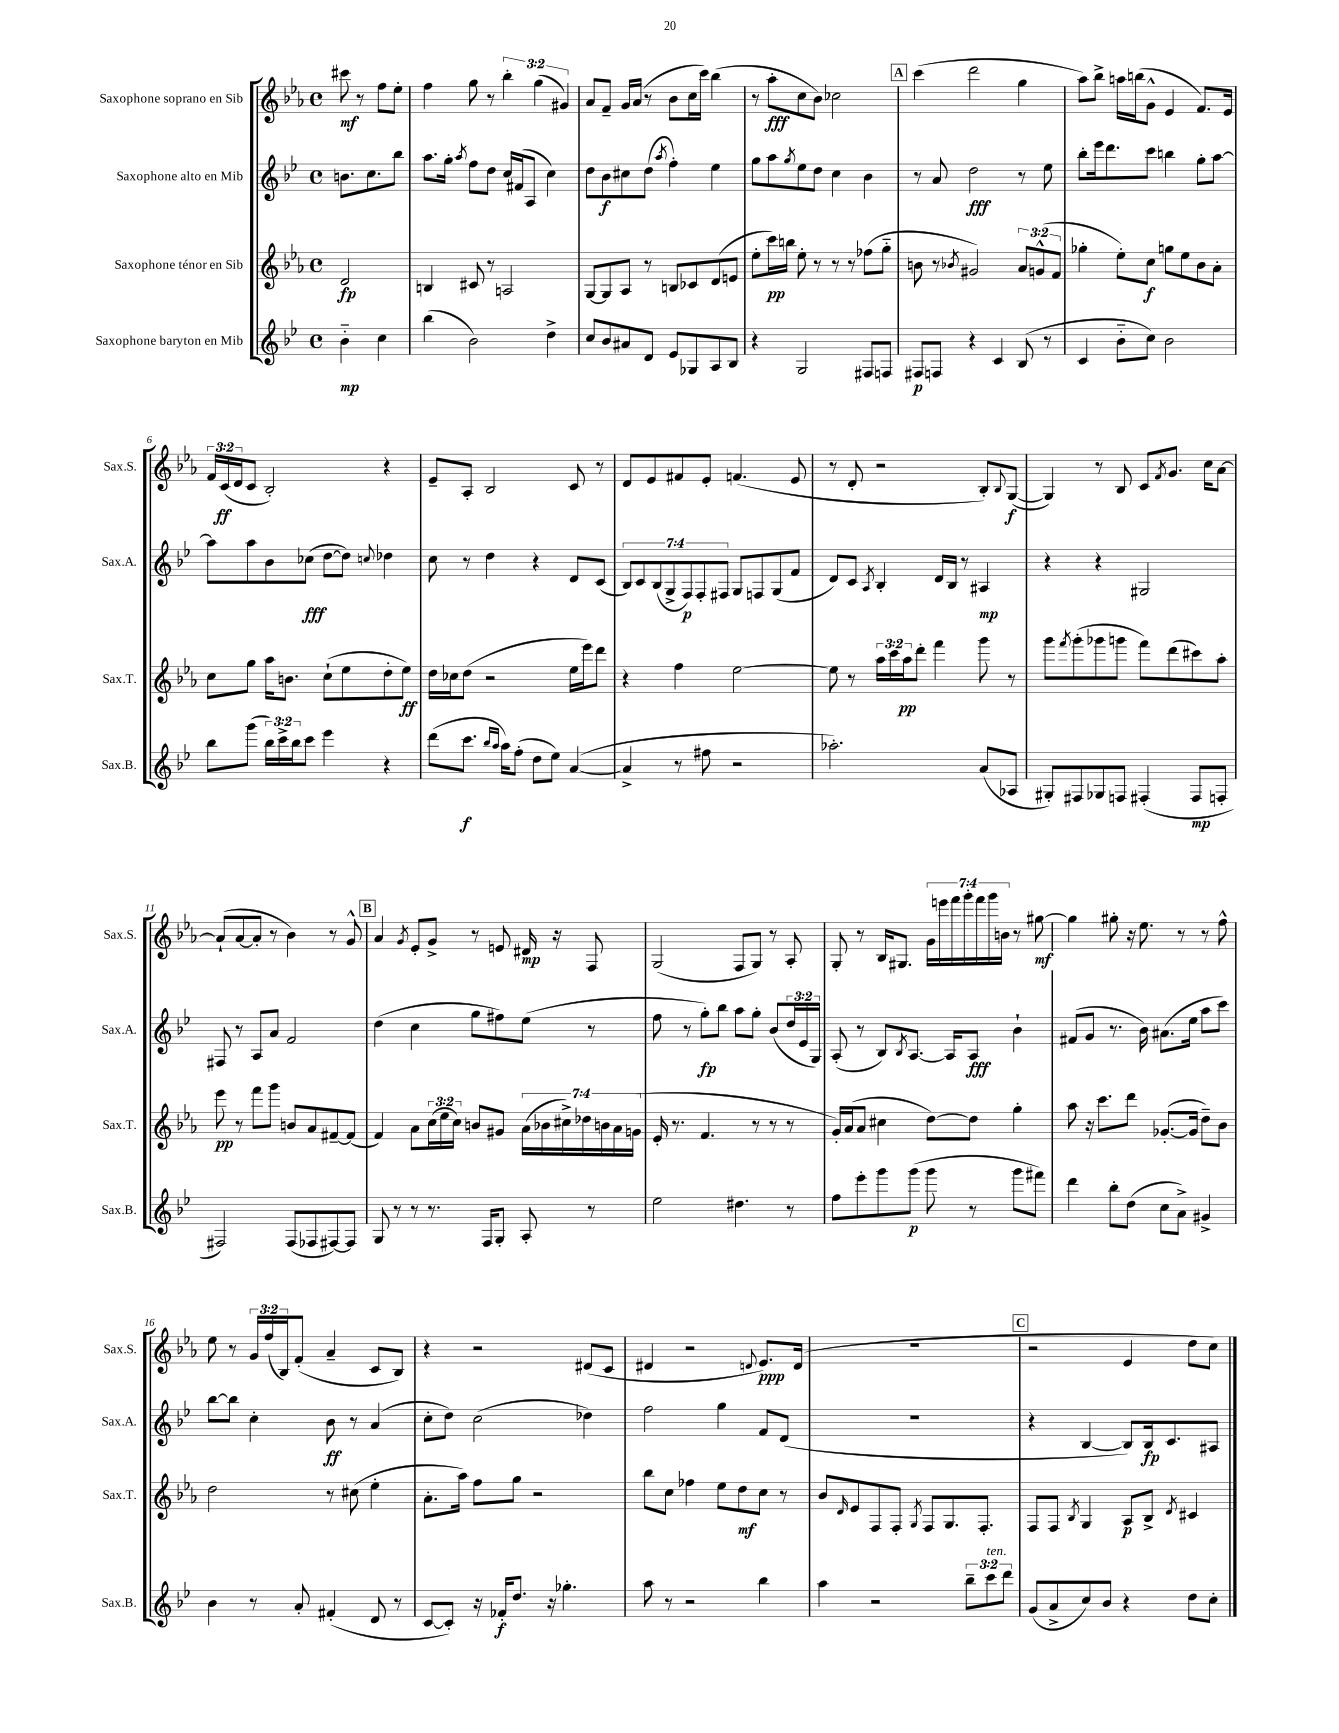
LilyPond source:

<<
\new StaffGroup <<
\new Staff = "s0" \with { instrumentName = "Saxophone soprano en Sib" shortInstrumentName = "Sax.S." } {
    \clef treble \key ees \major \defaultTimeSignature \time 4/4 \override Staff.TupletNumber.text = #tuplet-number::calc-fraction-text \partial 2
    cis'''8\mf r8 f''8 ees''8-. |
    f''4 g''8 r8 \tuplet 3/2 { bes''4-. g''4( gis'4) } |
    aes'8 f'8-- g'16 aes'16( r8 bes'8 c''16 c'''16) bes''4( |
    r8 aes''8-.\fff c''8 bes'8) ces''2 |
    \mark \markup { \box "A" } c'''4( d'''2 g''4 |
    aes''8) bes''8-> a''16 b''16( g'8-^ ees'4 f'8.) ees'16 |
    \tuplet 3/2 { f'16 c'16\ff( d'16 } c'8 bes2-.) r4 |
    ees'8-- aes8-. bes2 c'8 r8 |
    d'8 ees'8 fis'8 ees'8-. f'4.( ees'8 |
    r8 d'8-. r2 bes8-.) \appoggiatura { bes8 } g8~\f( |
    g4) r8 bes8 c'8 \acciaccatura { f'8 } g'8. c''16 aes'8~ |
    aes'8-!( aes'8~ aes'8-. r8 bes'4) r8 g'8-^ |
    \mark \markup { \box "B" } aes'4 \acciaccatura { g'8 } ees'8-. g'8-> r8 e'8 dis'16\mp r16 f8 |
    g2( f8 g8) r8 aes8-. |
    g8-. r8 bes16 gis8. \tuplet 7/4 { g'16 e'''16 f'''16 g'''16-. f'''16 g'''16 b'16 } r8 gis''8~\mf |
    gis''4 gis''8-. r16 ees''8. r8 r8 f''8-^ |
    ees''8 r8 \tuplet 3/2 { g'16 f''16( bes16) } f'8-.( aes'4-- c'8 bes8) |
    r4 r2 dis'8( c'8 |
    dis'4 r2 \appoggiatura { d'8 } ees'8.\ppp) d'16( |
    R1 |
    \mark \markup { \box "C" } r2 ees'4 d''8 c''8) \bar "|." |
}
\new Staff = "s1" \with { instrumentName = "Saxophone alto en Mib" shortInstrumentName = "Sax.A." } {
    \clef treble \key bes \major \defaultTimeSignature \time 4/4 \override Staff.TupletNumber.text = #tuplet-number::calc-fraction-text \partial 2
    b'8. c''8. bes''8 |
    a''8. g''16-. \acciaccatura { a''8 } f''8 d''8 c''16 fis'16( a8 c''4) |
    d''8 bes'8\f cis''8 d''8( \acciaccatura { a''8 } f''4-.) ees''4 |
    g''8 a''8 \acciaccatura { g''8 } ees''8 d''8 c''4 bes'4 |
    \mark \markup { \box "A" } r8 a'8 d''2\fff r8 ees''8 |
    bes''8-. ees'''16 d'''8. c'''8 b''4 g''8-. a''8~ |
    a''8 a''8 bes'8 ces''8\fff( d''8~ d''8) \appoggiatura { c''8 } des''4 |
    c''8 r8 d''4 r4 d'8 c'8( |
    \tuplet 7/4 { bes8) c'8 bes8( g8-> f8\p) f8-. fis8 } g8 f8 g8( f'8 |
    d'8) c'8 \acciaccatura { a8 } bes4-. d'16 bes16 r8 ais4\mp |
    r4 r4 gis2 |
    fis8 r8 a8 a'8 f'2 |
    \mark \markup { \box "B" } d''4( c''4 g''8 fis''8) ees''8( r8 |
    f''8 r8 g''8-.\fp) bes''8 a''8 g''8-. bes'8( \tuplet 3/2 { d''16 ees'16 g16) } |
    a8-.( r8 bes8) \acciaccatura { bes8 } a8.~ a16 a8\fff bes'4-! |
    fis'8( g'8 r8. bes'16) ais'8.( ees''16 a''8 c'''8) |
    bes''8~ bes''8 c''4-. bes'8\ff r8 a'4( |
    c''8-. d''8) c''2( des''4) |
    f''2 g''4 f'8 d'8( |
    R1 |
    \mark \markup { \box "C" } r4 bes4~ bes8) bes16\fp c'8. ais8 \bar "|." |
}
\new Staff = "s2" \with { instrumentName = "Saxophone ténor en Sib" shortInstrumentName = "Sax.T." } {
    \clef treble \key ees \major \defaultTimeSignature \time 4/4 \override Staff.TupletNumber.text = #tuplet-number::calc-fraction-text \partial 2
    d'2\fp |
    b4 cis'8 r8 a2 |
    g8~ g8 aes8 r8 b8 ces'8 d'8( e'8 |
    ees''8-. c'''16\pp) b''16 ees''8-. r8 r8 r8 fes''8( g''8-_ |
    \mark \markup { \box "A" } b'8 r8 \acciaccatura { bes'8 } gis'2) \tuplet 3/2 { aes'8 g'8-^( f'8 } |
    ges''4-. ees''8-.) c''8\f g''8 ees''8 bes'8 aes'8-. |
    c''8 g''8 aes''16 b'8. c''8-!( ees''8 d''8-. ees''8\ff) |
    d''16 ces''16 d''8( r2 ees''16 ees'''16) d'''8 |
    r4 f''4 ees''2~ |
    ees''8 r8 \tuplet 3/2 { aes''16 c'''16 aes''16\pp } d'''8-. f'''4 g'''8 r8 |
    g'''8 \acciaccatura { f'''8 } g'''8-.( ges'''8 g'''8 f'''8) d'''8( cis'''8) aes''8-. |
    ees'''8\pp r8 f'''8 g'''8 b'8 aes'8 fis'8~-- fis'8( |
    \mark \markup { \box "B" } f'4) aes'8 \tuplet 3/2 { c''16( ees''16 c''16) } b'8 gis'8 \tuplet 7/4 { aes'16( bes'16 cis''16->) des''16 b'16 aes'16 g'16( } |
    ees'16-. r8. f'4. r8 r8 r8 |
    g'16-.) aes'16( aes'8 cis''4 d''8~) d''8 g''4-. |
    aes''8 r16 c'''8. d'''8 ges'8.~-.( ges'16 d''8--) bes'8 |
    d''2 r8 cis''8( ees''4-. |
    aes'8.-. aes''16) f''8 g''8 r2 |
    bes''8 c''8 fes''4 ees''8 d''8\mf c''8 r8 |
    bes'8 \grace { d'16 } ees'8 f8 f8-. \acciaccatura { g8 } f8 g8. f8.-. |
    \mark \markup { \box "C" } f8 f8 \acciaccatura { bes8 } g4 aes8\p bes8-> \acciaccatura { d'8 } cis'4 \bar "|." |
}
\new Staff = "s3" \with { instrumentName = "Saxophone baryton en Mib" shortInstrumentName = "Sax.B." } {
    \clef treble \key bes \major \defaultTimeSignature \time 4/4 \override Staff.TupletNumber.text = #tuplet-number::calc-fraction-text \partial 2
    bes'4-_\mp c''4 |
    bes''4( bes'2) d''4-> |
    c''8 bes'8 ais'8 d'8 ees'8 ges8 a8 bes8 |
    r4 g2 fis8 f8 |
    \mark \markup { \box "A" } fis8\p f8 r4 c'4 bes8( r8 |
    c'4 bes'8-_ c''8) bes'2 |
    bes''8 g'''8( \tuplet 3/2 { bes''16) c'''16-> bes''16 } c'''8 ees'''4 r4 |
    d'''8( c'''8.\f \grace { bes''16 a''16 } a''16) f''8-.( d''8 ees''8) a'4~( |
    a'4-> r8 fis''8 r2 |
    aes''2.-.) a'8( aes8 |
    gis8-.) fis8 ges8 f8 fis4-.( fis8\mp f8-. |
    fis2) fis8( fes8 fis8~) fis8 |
    \mark \markup { \box "B" } g8 r8 r8 r8. f16 g8-. a8-. r8 |
    ees''2 dis''4. r8 |
    f''8 ees'''8-. g'''8 g'''8\p( g'''8 r8 g'''8 fis'''8) |
    d'''4 bes''8-. d''8( c''8 a'8->) gis'4-> |
    bes'4 r8 a'8-. fis'4-.( d'8 r8 |
    c'8~ c'8-.) r16 fes'16-.\f d''8. r16 ges''4.-. |
    a''8 r8 r2 bes''4 |
    a''4 r2 \tuplet 3/2 { bes''8-- c'''8^\markup { \italic "ten." } d'''8 } |
    \mark \markup { \box "C" } g'8( a'8-> c''8) bes'8 r4 d''8 c''8-. \bar "|." |
}
>>
>>
